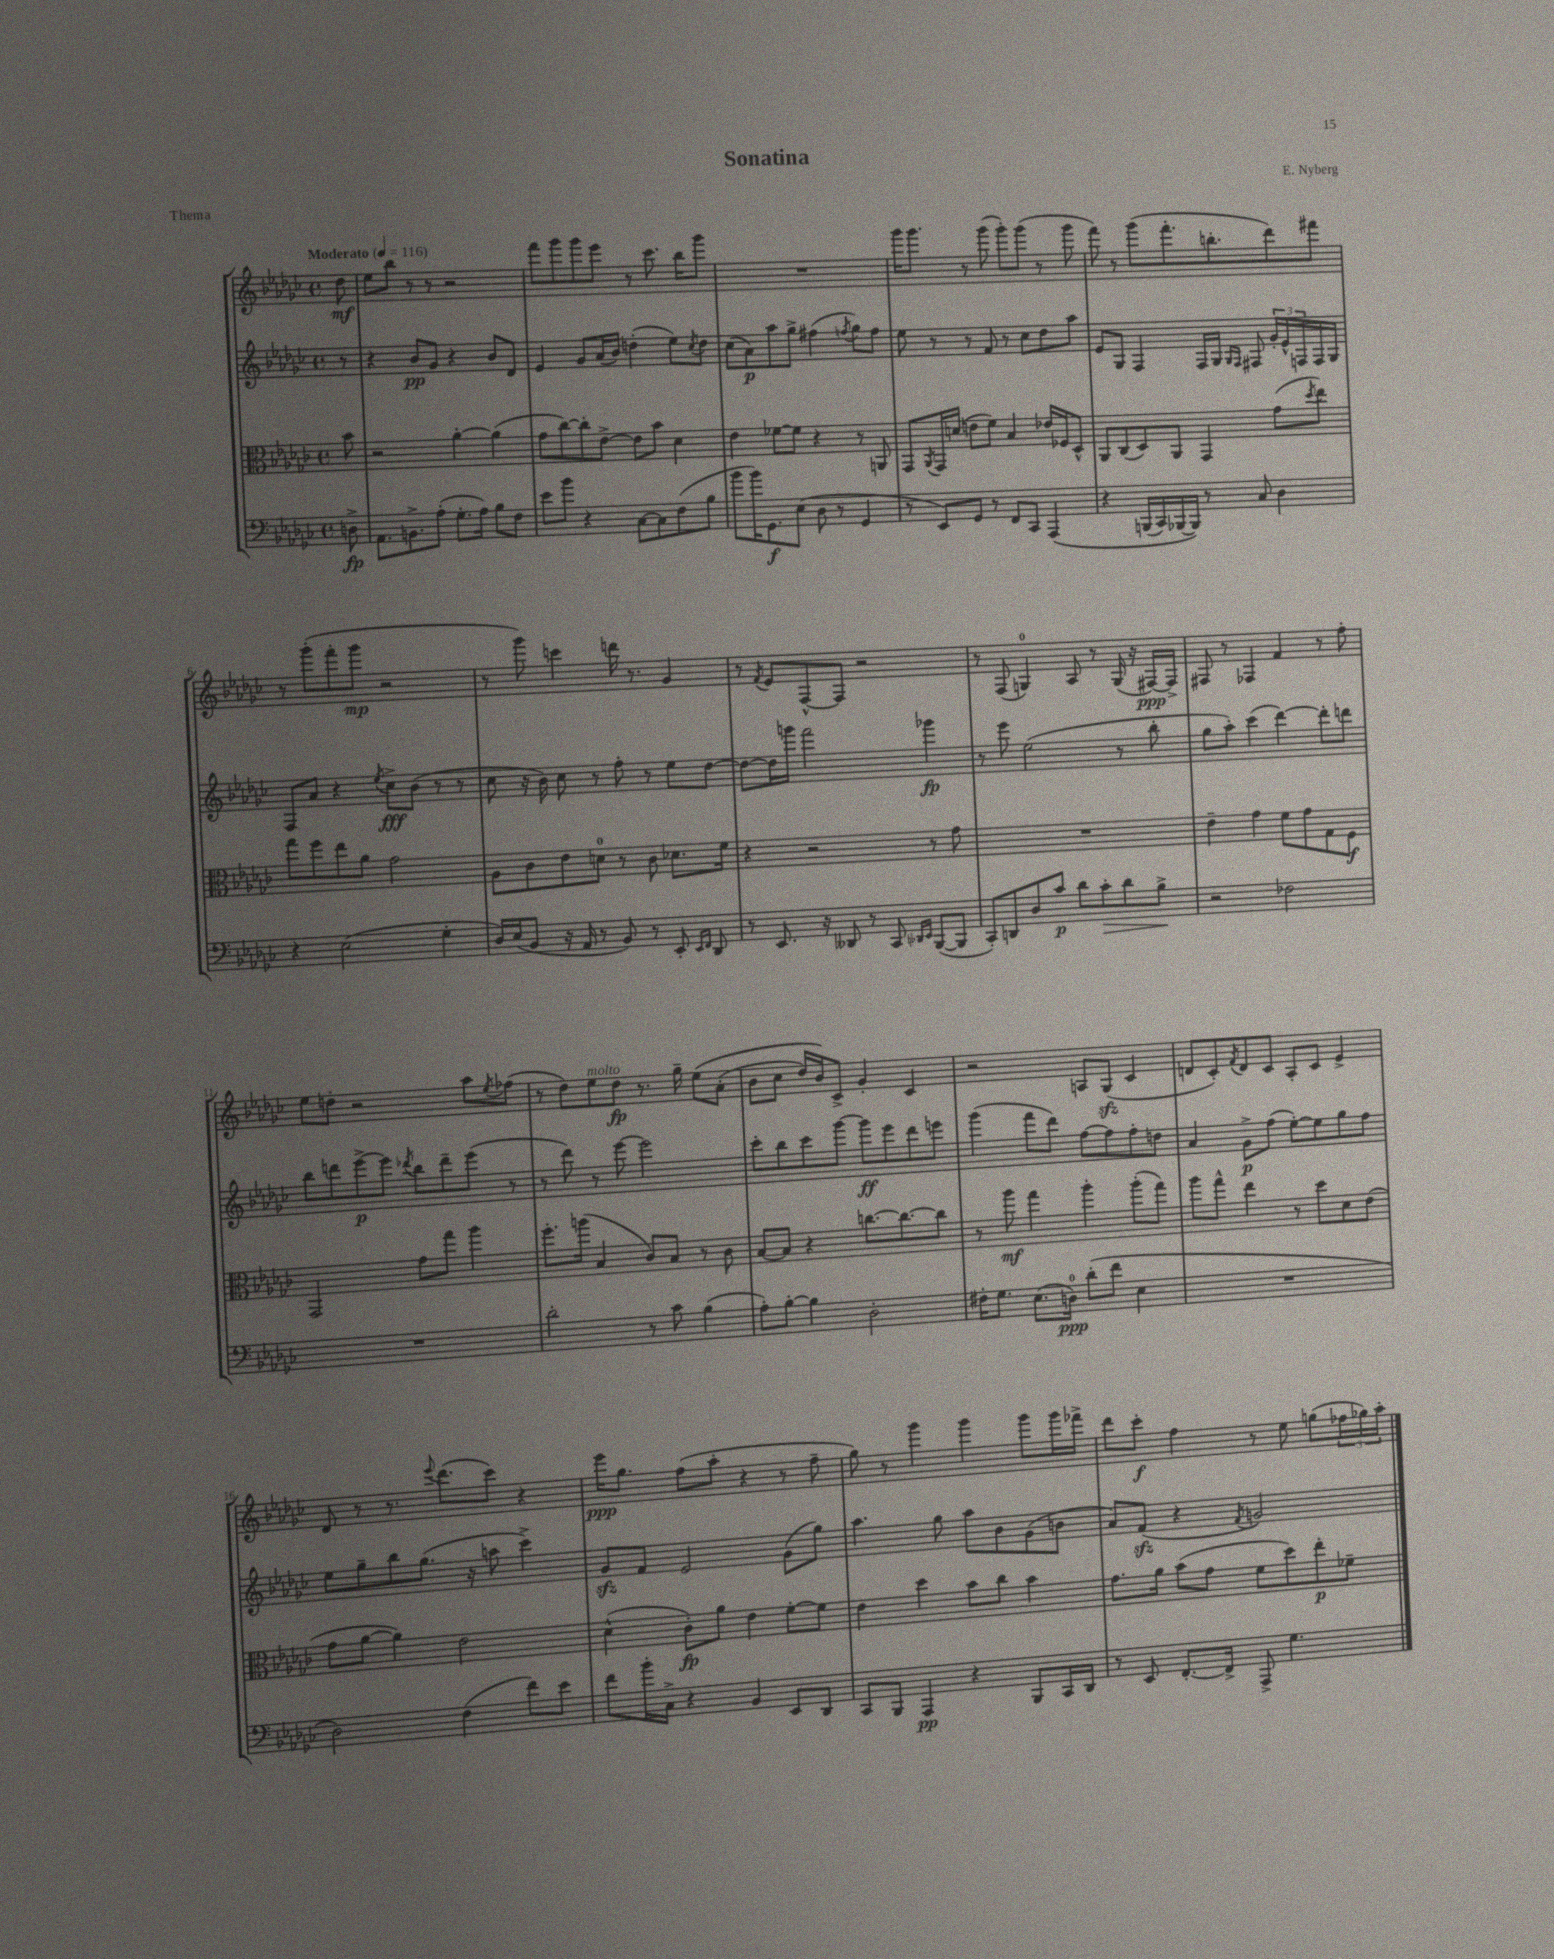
\header { title = "Sonatina" composer = "E. Nyberg" piece = "Thema" }
<<
\new StaffGroup <<
\new Staff = "s0" {
    \clef treble \key ges \major \defaultTimeSignature \time 4/4 \partial 8 \tempo "Moderato" 4 = 116
    des''8\mf |
    ees''8 bes''8 r8 r8 r2 |
    f'''8 ges'''8 ges'''8 ees'''8 r8 ces'''8. bes''16 ges'''8 |
    R1 |
    ges'''16 ges'''8. r8 ges'''8( ges'''8-.) ges'''8( r8 ges'''8 |
    f'''8) r8 ges'''8( f'''8.-. b''8.-. des'''8) fis'''8 |
    r8 ges'''8-.( f'''8-. ges'''8\mp r2 |
    r8 ges'''8) c'''4 d'''16 r8. ges'4 |
    r8 \acciaccatura { f'8 } ees'8 f8~-^ f8 r2 |
    r8 f8( g4-0) aes8 r8 g16( r16 fis16~\ppp) fis16-> |
    fis8 r8 fes4 f'4 r8 f''8-. |
    ees''8 d''8-. r2 aes''8 \acciaccatura { ees''8 } fes''8( |
    r8 des''8) ees''8^\markup { \italic "molto" } des''8\fp r8. ges''16-- ees''8\( aes'8-.( |
    bes'8 ces''8 des''16) bes'16\) ces'8-> ges'4-. ces'4 |
    r2 a8 ges8\sfz( ces'4 |
    d'8 ces'8-.) \acciaccatura { f'8 } d'8 ces'8 aes8-. ces'8 ees'4-> |
    des'8 r8 r8. \appoggiatura { ees'''8 } des'''8.( ces'''8) r4 |
    ees'''16\ppp ges''8. f''8( aes''8-. r4 r8 f''8-- |
    ges''8) r8 ges'''4 ges'''4 ges'''8 ges'''16 fes'''16-> |
    des'''8 ces'''8-.\f f''4 r8 ees''8 g''8( \tuplet 3/2 { fes''16 ges''16) aes''16-. } \bar "|." |
}
\new Staff = "s1" {
    \clef treble \key ges \major \defaultTimeSignature \time 4/4 \partial 8
    r8 |
    r4 bes'8\pp ges'8 r4 bes'8 des'8 |
    ees'4 ges'8 aes'16( bes'16) d''4-.( ees''8) \acciaccatura { ces''8 } d''8 |
    ces''8( aes'8\p) aes''8 ges''8-> fis''4( \acciaccatura { f''8 } ges''8) f''8 |
    ees''8 r8 r8 f'8 r8 ces''8 des''8 aes''8 |
    ees'8 ges8 f4 f16 ges16 \grace { ges16 f16 } fis8 \tuplet 3/2 { ges'16-. ees'16-^ f16 } f16 ges16 |
    f8 aes'8 r4 \acciaccatura { ees''8 } ces''8->\fff bes'8( r8 r8 |
    ces''8 r16 bes'16) ces''8 r8 f''8-. r8 ees''8 des''8~ |
    des''8~ des''16 g'''16 f'''2 ges'''4\fp |
    r8 ees'''8 ees''2( r8 bes''8-. |
    ges''8 aes''8-.) ces'''4( des'''4~) des'''8-. d'''8 |
    bes''8 d'''8 ees'''8~->\p ees'''8 \acciaccatura { des'''8 } bes''8 des'''8-- ees'''8( r8 |
    r8 des'''8) r8 ees'''8~ ees'''2 |
    ces'''8-. bes''8 ces'''8 ges'''8~ ges'''8\ff ees'''8 des'''8 e'''8 |
    ges'''4( f'''8 des'''8) f''8~ f''8 f''8-. d''8 |
    aes'4 ges'8->\p f''8( ees''8~-.) ees''8 ges''8 f''8 |
    ees''8 ges''8-- bes''8 ges''8.( r16 a''8 ces'''4->) |
    ges'8\sfz f'8 ees'2 ges'8( ges''8) |
    aes''4. ges''8 aes''8 bes'8 ges'8( b'8 |
    aes'8) f'8\sfz( r4 \acciaccatura { f'8 } g'2) \bar "|." |
}
\new Staff = "s2" {
    \clef alto \key ges \major \defaultTimeSignature \time 4/4 \partial 8
    bes'8 |
    r2 aes'4~-. aes'4( |
    ges'8 ces''8~) ces''8-. ees'8~-> ees'8 bes'8 des'4 |
    ees'4 fes'8~ fes'8 r4 r8 a,8 |
    ges,8 \acciaccatura { aes,8 } ges,16 d'16( e'8 f'8) bes4 ees'16 fes16 des8-^ |
    aes,8 ces8( des8) aes,8 ges,4 ges'8( \acciaccatura { des''8 } ees''8) |
    ges''8 f''8 ees''8 aes'8 ges'2 |
    aes8 ces'8 ees'8 d'8-0 r8 ces'8 des'8. f'16 |
    r4 r2 r8 ges'8 |
    R1 |
    ees'4-- ges'4 f'8 ges'8 ges8 f8\f |
    ges,2 ges'8 ges''8 aes''4 |
    f''8.-. a''16( bes4 ces'8) bes8 r8 ces'8 |
    bes8~ bes8 r4 c''8.~ c''8.~ c''8 |
    r8 aes''8\mf ges''4 aes''4-. aes''8-.( ges''8) |
    aes''8 ges''8-^ ees''4 r8 des''8 des'8 ees'8( |
    ges'8 aes'8~ aes'4) ees'2 |
    des'4-^( ces'8-.\fp) aes'8 ees'4 f'8~-. f'8 |
    ees'4 des''4 bes'8 ces''8 bes'4 |
    ges'8. aes'16 bes'8( ges'8 f'8 des''8) ees''8-.\p fes'8-- \bar "|." |
}
\new Staff = "s3" {
    \clef bass \key ges \major \defaultTimeSignature \time 4/4 \partial 8
    d8->\fp |
    aes,8. b,8.-> aes8-.( ges8.-. aes16) bes8 f8 |
    ees'8 bes'8 r4 ces8~ ces8 f8( bes8 |
    bes'8 bes'16) ges,8.\f ees8( des8 r8 ges,4 |
    r8 ees,8) ges,8 r8 f,8 ces,8 aes,,4\( |
    r4 b,,16( ces,16) bes,,16~ bes,,16\) r8 ces8 des4 |
    r4 ees2( ges4-. |
    des16) ees16( bes,8 r16 aes,16 r8 bes,8) r8 ees,8-. \grace { ees,16 f,16 } des,8 |
    r8 ees,8. r16 deses,8 r8 ces,8 \grace { des,16 ees,16 } bes,,8~( bes,,8 |
    ces,8-.) d,8 des8 ces'8\p des'8 ces'8-.\> des'8 bes8->\! |
    r2 fes2 |
    R1 |
    des'2-. r8 ces'8 bes4( |
    aes8-.) bes8~-. bes4 des2-. |
    fis16-. ges8. ees8.( d16-0\ppp) des'8-.( f'8 ees4 |
    R1 |
    des2) f4( f'8) ees'8 |
    f'8 bes'16-. ces16-> r4 bes,4 ees,8 des,8 |
    ces,8 bes,,8 aes,,4\pp r4 bes,,8 ces,16 des,16 |
    r8 ees,8 f,8.~-. f,16-> aes,,8-> ges4. \bar "|." |
}
>>
>>
